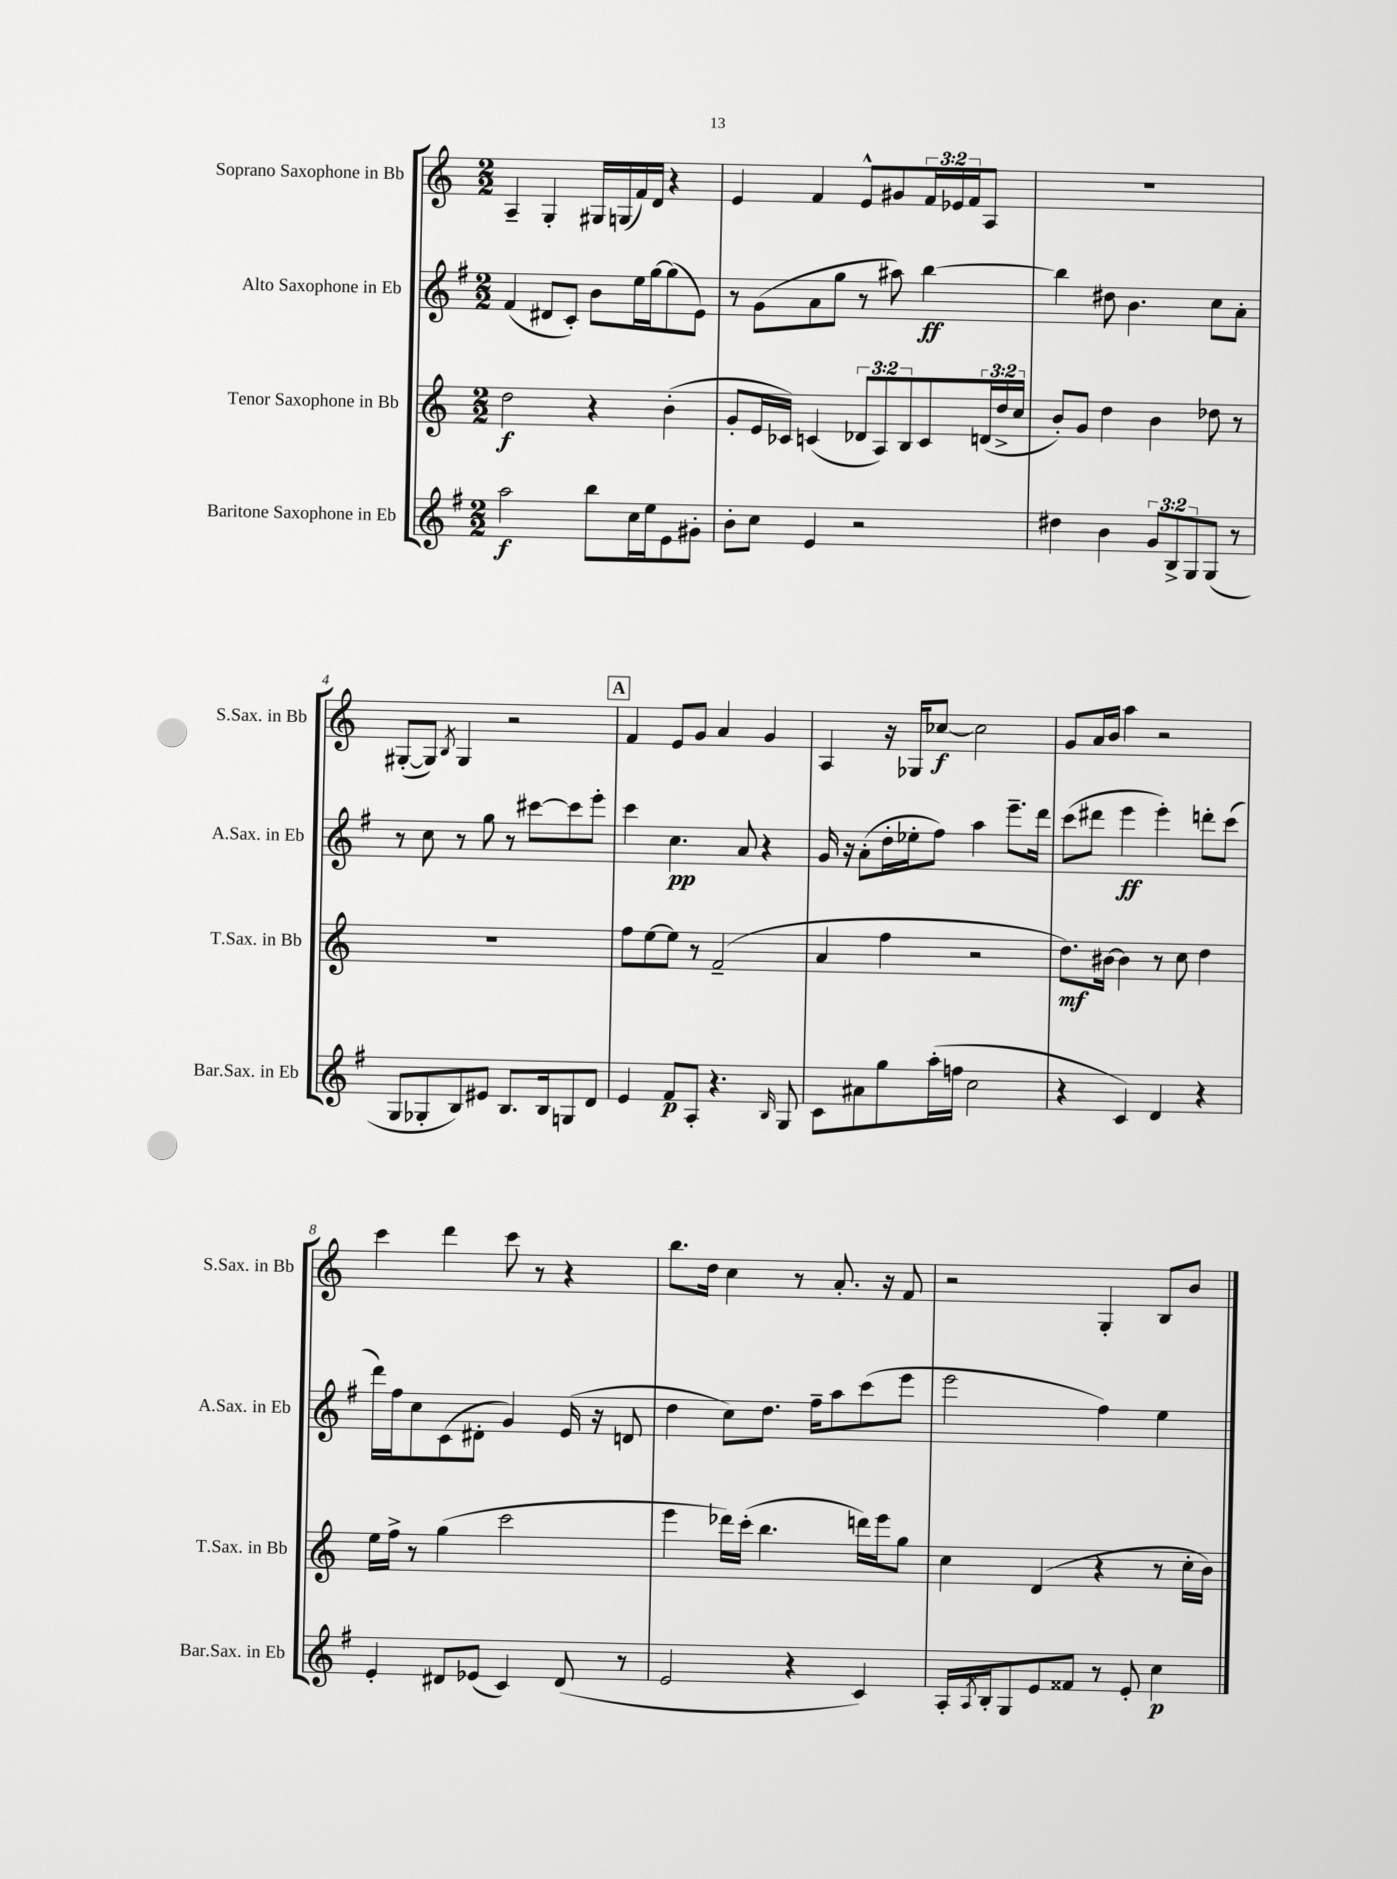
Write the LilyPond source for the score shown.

<<
\new StaffGroup <<
\new Staff = "s0" \with { instrumentName = "Soprano Saxophone in Bb" shortInstrumentName = "S.Sax. in Bb" } {
    \clef treble \key c \major \numericTimeSignature \time 2/2 \override Staff.TupletNumber.text = #tuplet-number::calc-fraction-text
    a4-- g4-. gis16 g16( f'16) d'16 r4 |
    e'4 f'4 e'8-^ gis'8 \tuplet 3/2 { f'16 ees'16 f'16 } a8 |
    r1 |
    gis8~-.( gis8) \acciaccatura { b8 } gis4 r2 |
    \mark \markup { \box "A" } f'4 e'8 g'8 a'4 g'4 |
    a4 r16 ges16 ces''8~\f ces''2 |
    g'8 a'16 b'16 a''4 r2 |
    c'''4 d'''4 c'''8 r8 r4 |
    b''8. d''16 c''4 r8 a'8.-. r16 f'8 |
    r2 g4-. b8 b'8 \bar "|." |
}
\new Staff = "s1" \with { instrumentName = "Alto Saxophone in Eb" shortInstrumentName = "A.Sax. in Eb" } {
    \clef treble \key g \major \numericTimeSignature \time 2/2
    fis'4( dis'8 c'8-.) b'8 e''16 g''16~ g''8( e'8) |
    r8 g'8( a'8 g''8 r8 ais''8) b''4~\ff |
    b''4 dis''8 b'4. c''8 a'8-. |
    r8 c''8 r8 g''8 r8 cis'''8~ cis'''8 e'''8-. |
    \mark \markup { \box "A" } c'''4 c''4.\pp a'8 r4 |
    g'16 r16 a'8-.( d''16-. ees''16-. fis''8) a''4 e'''8.-- d'''16 |
    c'''8( dis'''8 e'''4\ff e'''4-.) d'''8-. c'''8( |
    d'''16) fis''16 c''8 c'8( dis'8-. g'4) e'16( r16 d'8 |
    d''4 c''8) d''8. fis''16-- a''8 c'''8( e'''8 |
    e'''2 fis''4) e''4 \bar "|." |
}
\new Staff = "s2" \with { instrumentName = "Tenor Saxophone in Bb" shortInstrumentName = "T.Sax. in Bb" } {
    \clef treble \key c \major \numericTimeSignature \time 2/2 \override Staff.TupletNumber.text = #tuplet-number::calc-fraction-text
    d''2\f r4 b'4-.( |
    g'8-. e'16 ces'16) c'4( \tuplet 3/2 { des'8 a8) b8 } c'8 \tuplet 3/2 { d'16( d''16-> c''16 } |
    b'8-.) g'8 d''4 b'4 des''8 r8 |
    R1 |
    \mark \markup { \box "A" } f''8 e''8~ e''8 r8 f'2--( |
    a'4 f''4 r2 |
    d''8.\mf) bis'16~ bis'4 r8 c''8 d''4 |
    e''16 f''16-> r8 g''4( c'''2 |
    e'''4 des'''16) c'''16-.( b''4. d'''16) e'''16 g''8 |
    c''4 d'4( r4 r8 c''16-. b'16) \bar "|." |
}
\new Staff = "s3" \with { instrumentName = "Baritone Saxophone in Eb" shortInstrumentName = "Bar.Sax. in Eb" } {
    \clef treble \key g \major \numericTimeSignature \time 2/2 \override Staff.TupletNumber.text = #tuplet-number::calc-fraction-text
    a''2\f b''8 c''16 e''16 e'8 gis'8-. |
    b'8-. c''8 e'4 r2 |
    dis''4 b'4 \tuplet 3/2 { g'8 b8-> g8 } g8( r8 |
    g8 ges8-. b8) eis'8 b8. b16 g8 d'8 |
    \mark \markup { \box "A" } e'4 fis'8\p a8-. r4. \grace { b16 } g8 |
    c'8 ais'8 g''8 a''16-.( f''16 c''2 |
    r4 c'4) d'4 r4 |
    e'4-. dis'8 ees'8( c'4) dis'8( r8 |
    e'2 r4 c'4) |
    a16-. \acciaccatura { a8 } b16-. g8 e'8 fisis'8 r8 e'8-. c''4\p \bar "|." |
}
>>
>>
